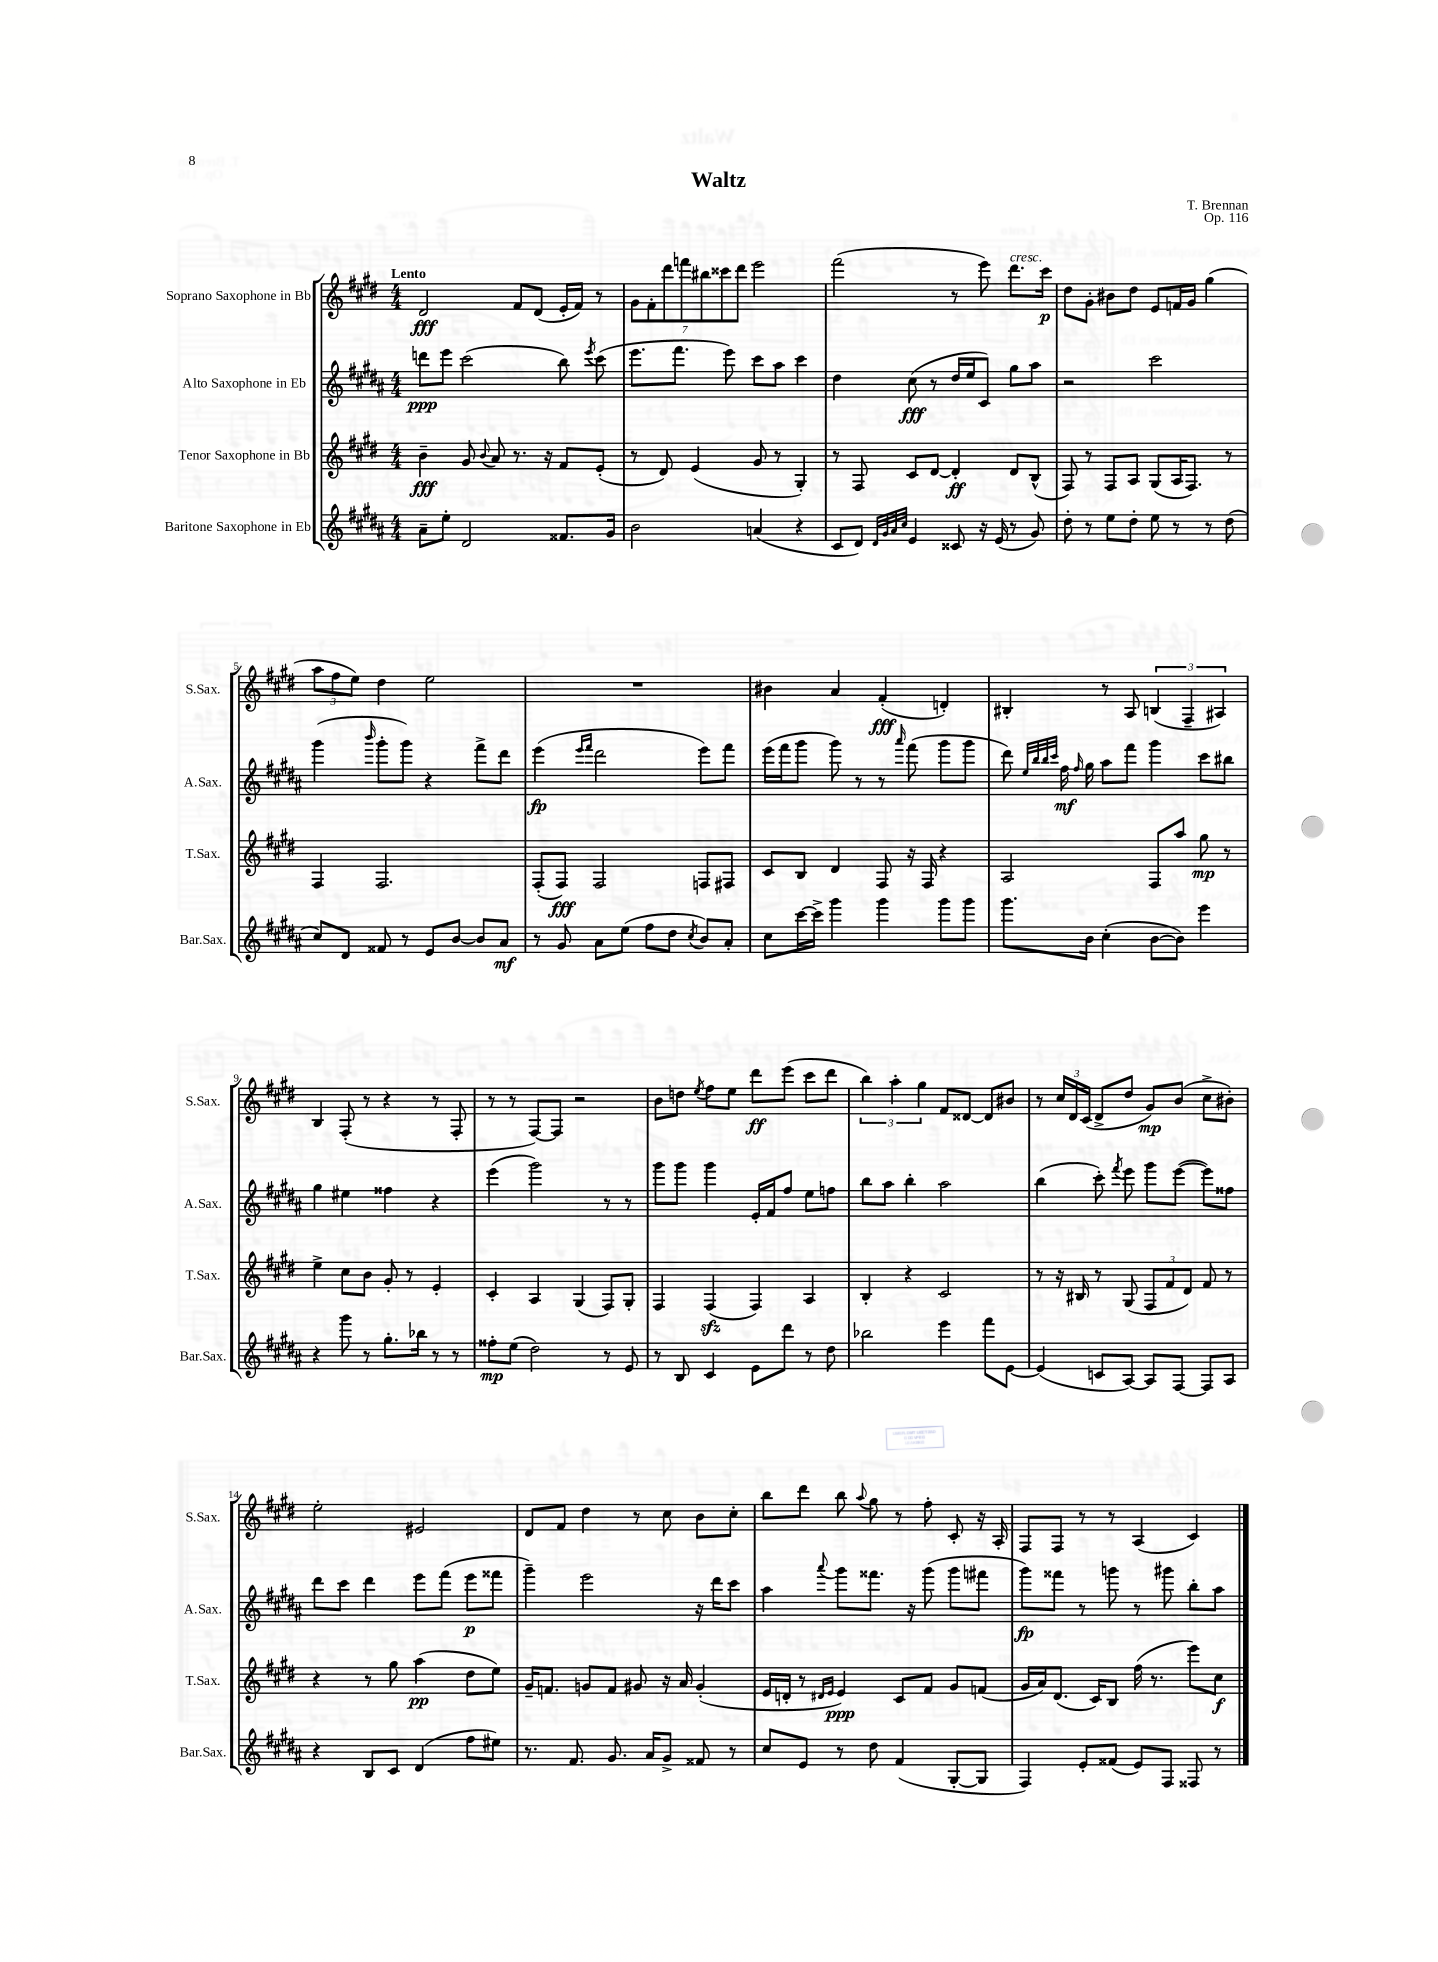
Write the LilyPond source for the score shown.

\header { title = "Waltz" composer = "T. Brennan" opus = "Op. 116" }
<<
\new StaffGroup <<
\new Staff = "s0" \with { instrumentName = "Soprano Saxophone in Bb" shortInstrumentName = "S.Sax." } {
    \clef treble \key e \major \numericTimeSignature \time 4/4 \tempo "Lento"
    \autoBeamOff dis'2\fff fis'8[ dis'8]( e'16[-. fis'16]) r8 |
    \tuplet 7/4 { gis'8[ fis'8-. dis'''8 f'''8 bis''8 cisis'''8 dis'''8] } e'''2 |
    fis'''2( r8 e'''8) dis'''8.[^\markup { \italic "cresc." } cis'''16]\p |
    dis''8[ gis'8]-. bis'8[ dis''8] e'8[ f'16 gis'16] gis''4( |
    \tuplet 3/2 { a''8[ fis''8 e''8]) } dis''4 e''2 |
    R1 |
    bis'4 a'4 fis'4-.\fff( d'4-.) |
    bis4-. r8 a8 \tuplet 3/2 { b4( fis4-- ais4) } |
    b4 fis8-.( r8 r4 r8 fis8-. |
    r8 r8 fis8[~) fis8] r2 |
    b'8[ d''8] \acciaccatura { e''8 } fis''8[ e''8] dis'''8[\ff e'''8]( cis'''8[ dis'''8] |
    \tuplet 3/2 { b''4) a''4-. gis''4 } fis'8[ disis'8]~ disis'8[ bis'8] |
    r8 \tuplet 3/2 { cis''16[ dis'16 cis'16]( } dis'8[-> dis''8] gis'8[\mp) b'8]( cis''8[-> bis'8]-.) |
    e''2-. eis'2 |
    dis'8[ fis'8] dis''4 r8 cis''8 b'8[ cis''8]-. |
    b''8[ dis'''8] b''8 \appoggiatura { a''8 } gis''8 r8 fis''8-. cis'8-. r16 a16-. |
    fis8[ fis8] r8 r8 a4( cis'4) \bar "|." |
}
\new Staff = "s1" \with { instrumentName = "Alto Saxophone in Eb" shortInstrumentName = "A.Sax." } {
    \clef treble \key b \major \numericTimeSignature \time 4/4
    \autoBeamOff d'''8[\ppp e'''8] cis'''2( b''8) \acciaccatura { e'''8 } cis'''8( |
    e'''8.[ fis'''8.] e'''8) cis'''8[ ais''8] cis'''4 |
    dis''4 cis''8\fff( r8 dis''16[ e''16 cis'8]) gis''8[ ais''8] |
    r2 cis'''2 |
    gis'''4( \grace { b'''16 } gis'''8[-. gis'''8]) r4 fis'''8[-> dis'''8] |
    e'''4\fp( \grace { e'''16[ fis'''16] } dis'''2 e'''8[) fis'''8] |
    e'''16[( fis'''16 gis'''8] gis'''8) r8 r8 \grace { ais'''16 } fis'''8( gis'''8[ gis'''8] |
    dis'''8) \grace { e''32[ b''32 b''32 cis'''32] } fis''16\mf \grace { fis''16 } gis''16 ais''8[ fis'''8] gis'''4 cis'''8[ bis''8] |
    gis''4 eis''4 fisis''4 r4 |
    e'''4( gis'''2) r8 r8 |
    gis'''8[ gis'''8] gis'''4 e'16[-. fis'16 fis''8] e''8[ f''8] |
    b''8[ ais''8] b''4-. ais''2 |
    b''4( cis'''8-.) \acciaccatura { fis'''8 } e'''8 gis'''8[ e'''8]~( e'''8[) fisis''8] |
    dis'''8[ cis'''8] dis'''4 e'''8[ fis'''8]( e'''8[\p fisis'''8] |
    gis'''4--) e'''2 r16 dis'''16[ cis'''8] |
    ais''4 \appoggiatura { ais'''8 } gis'''8[ fisis'''8.] r16 gis'''8( gis'''8[ fis'''8] |
    gis'''8[\fp) fisis'''8] r8 g'''8 r8 gis'''8 b''8[-. ais''8] \bar "|." |
}
\new Staff = "s2" \with { instrumentName = "Tenor Saxophone in Bb" shortInstrumentName = "T.Sax." } {
    \clef treble \key e \major \numericTimeSignature \time 4/4
    \autoBeamOff b'4--\fff gis'8 \appoggiatura { b'8 } a'8 r8. r16 fis'8[ e'8]-.( |
    r8 dis'8) e'4( gis'8 r8 gis4-.) |
    r8 fis8 cis'8[ dis'8]~ dis'4-.\ff dis'8[ b8]-^( |
    fis8) r8 fis8[ a8] gis8[( a16 fis8.]) r8 |
    fis4 fis2. |
    fis8[-.( fis8]\fff) fis2 f8[ fis8] |
    cis'8[ b8] dis'4 fis8 r16 fis16 r4 |
    a2 fis8[ a''8] gis''8\mp r8 |
    e''4-> cis''8[ b'8] gis'8-. r8 e'4-. |
    cis'4-. a4 gis4( fis8[) gis8]-. |
    fis4 fis4\sfz( fis4) a4 |
    b4-. r4 cis'2 |
    r8 r16 bis16 r8 gis8( \tuplet 3/2 { fis8[ fis'8 dis'8]) } fis'8 r8 |
    r4 r8 gis''8 a''4\pp( dis''8[ e''8]) |
    gis'16[-- f'8.] g'8[ f'8] gis'8 r16 a'16 gis'4-.( |
    e'16[ d'16]-. r8 \grace { dis'16[ e'16] } e'4\ppp) cis'8[ fis'8] gis'8[ f'8]( |
    gis'16[ a'16) dis'8.]( cis'16[) b8] fis''16( r8. e'''8[) cis''8]\f \bar "|." |
}
\new Staff = "s3" \with { instrumentName = "Baritone Saxophone in Eb" shortInstrumentName = "Bar.Sax." } {
    \clef treble \key b \major \numericTimeSignature \time 4/4
    \autoBeamOff ais'8[-- e''8]-. dis'2 fisis'8.[ gis'16] |
    b'2 a'4( r4 |
    cis'8[ dis'8]) \grace { dis'32[ gis'32 ais'32 cis''32] } e'4 cisis'8 r16 e'16( r8 gis'8) |
    dis''8-. r8 e''8[ dis''8]-. e''8 r8 r8 dis''8( |
    cis''8[) dis'8] fisis'8 r8 e'8[ b'8]~ b'8[ ais'8]\mf |
    r8 gis'8 ais'8[ e''8]( fis''8[ dis''8] \acciaccatura { cis''8 } b'8[) ais'8]-. |
    cis''8[ cis'''16~ cis'''16]-> gis'''4 gis'''4 gis'''8[ gis'''8] |
    gis'''8.[ b'16] cis''4-.( b'8[~ b'8]) e'''4 |
    r4 gis'''8 r8 gis''8.[-. bes''16] r8 r8 |
    fisis''8[-.\mp e''8]( dis''2) r8 e'8 |
    r8 b8 cis'4 e'8[ dis'''8] r8 dis''8 |
    bes''2 e'''4 fis'''8[ e'8]~ |
    e'4( c'8[ ais8]~) ais8[ fis8]~ fis8[ ais8] |
    r4 b8[ cis'8] dis'4( fis''8[ eis''8]) |
    r8. fis'8. gis'8. ais'16[ gis'8]-> fisis'8 r8 |
    cis''8[ e'8] r8 dis''8 fis'4( gis8[~-. gis8] |
    fis4) e'8[-. fisis'8]( e'8[) fis8] fisis8 r8 \bar "|." |
}
>>
>>
